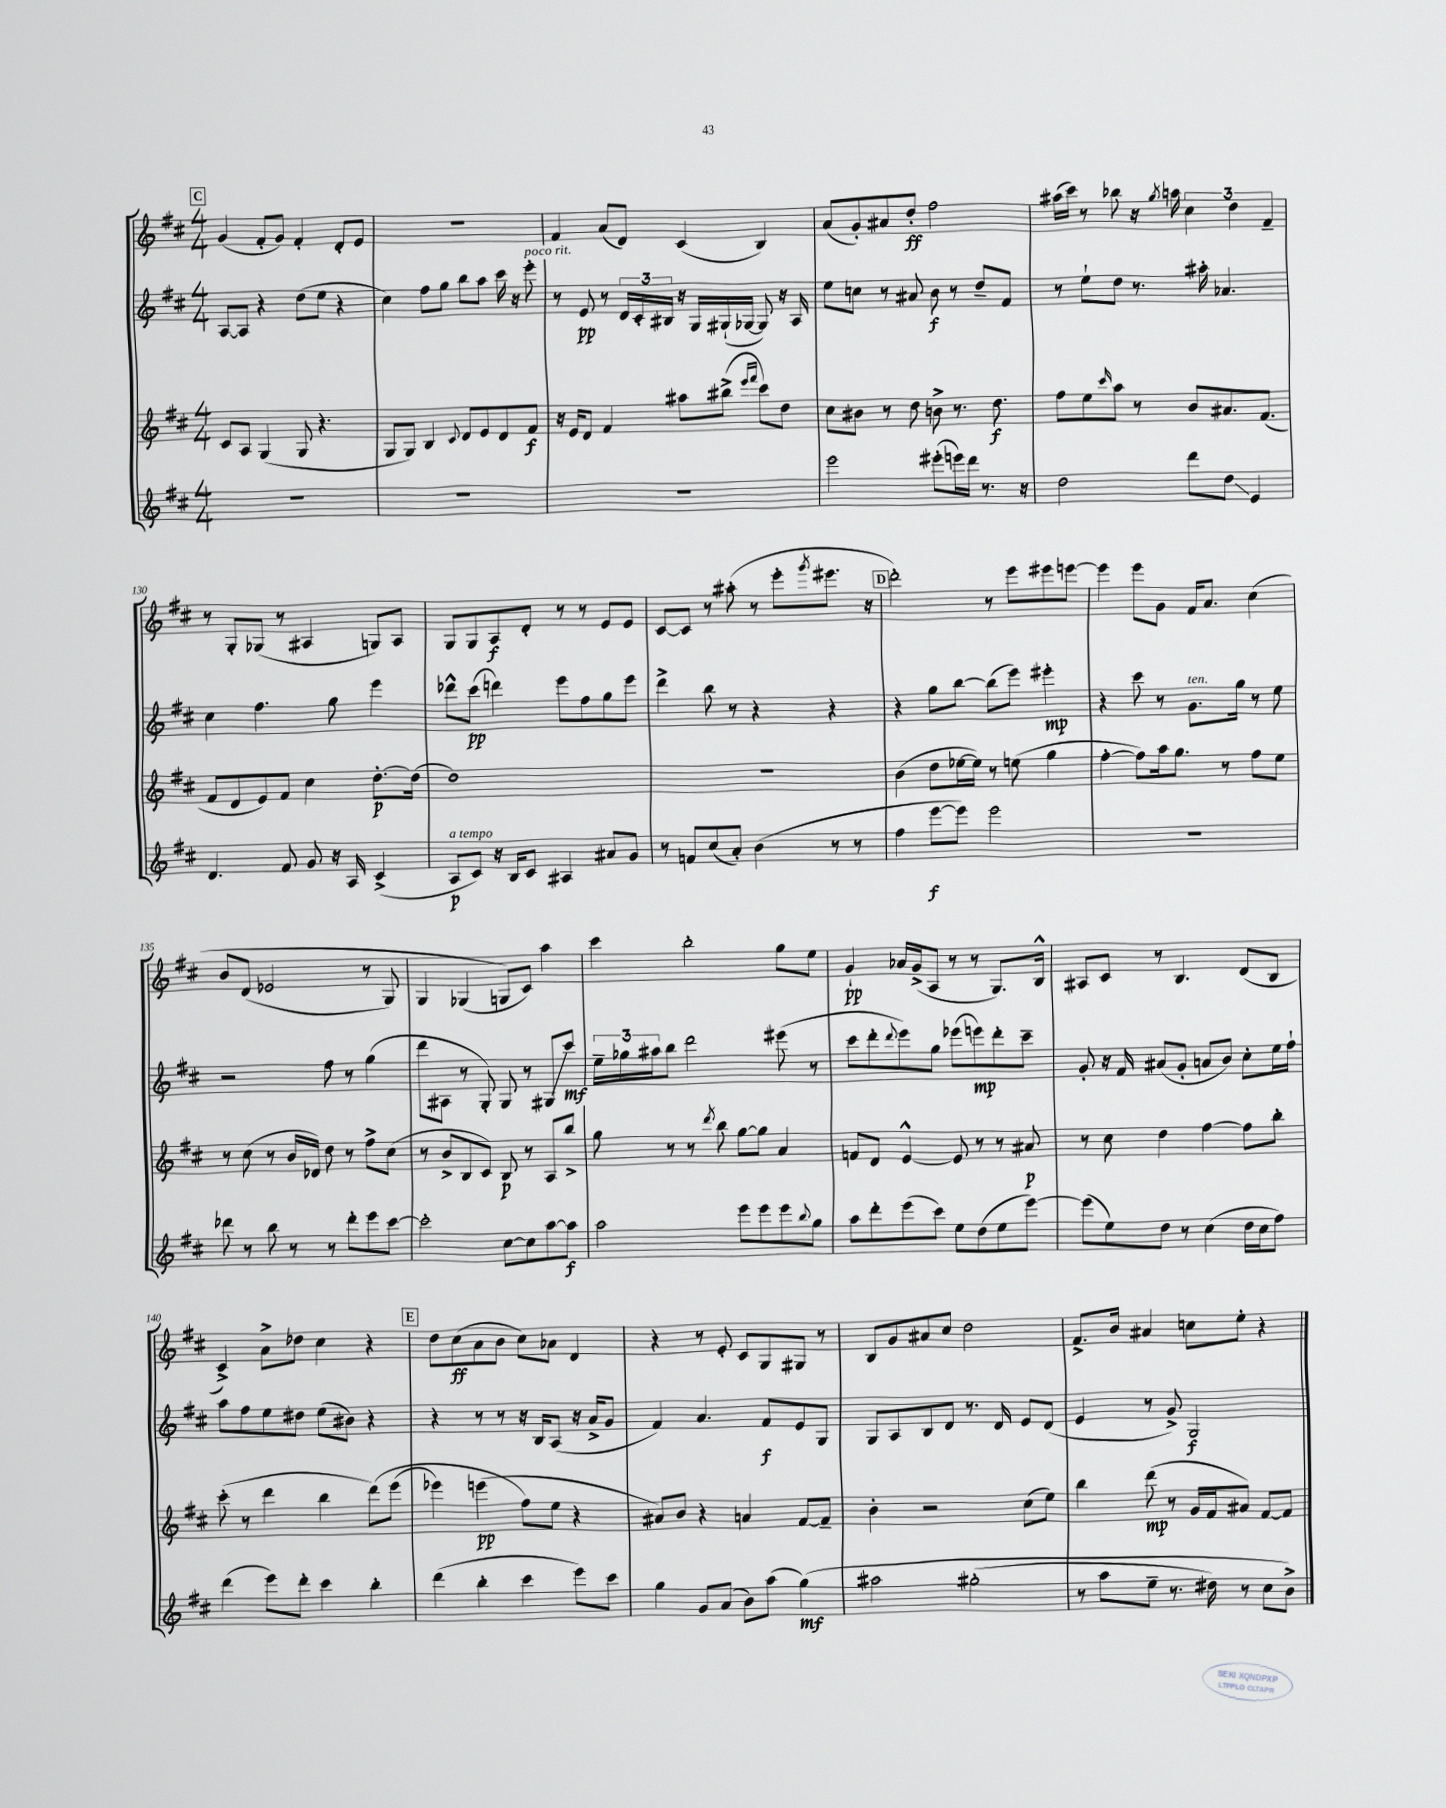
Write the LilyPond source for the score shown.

<<
\new StaffGroup <<
\new Staff = "s0" {
    \clef treble \key d \major \numericTimeSignature \time 4/4
    \mark \markup { \box "C" } g'4( fis'8-. g'8) fis'4-. d'8-. e'8 |
    R1 |
    fis'4 a'8( d'8) cis'4( b4) |
    a'8( g'8-.) ais'8 d''8-.\ff fis''2 |
    ais''16( cis'''16) r8 bes''8 r16 \acciaccatura { g''8 } a''16 \tuplet 3/2 { cis''4 d''4 fis'4-- } |
    r8 g8-. ges8( r8 ais4 g8) ais8 |
    g8 g8 a8\f d'8-. r8 r8 e'8 e'8 |
    cis'8~ cis'8 r8 ais''8-.( r8 e'''8-. \acciaccatura { g'''8 } eis'''8. r16 |
    \mark \markup { \box "D" } d'''2-.) r8 e'''8 eis'''8 e'''8~ |
    e'''4 e'''8 g'8 fis'16 a'8. cis''4\( |
    b'8 d'8( ees'2 r8 g8) |
    g4 ges4( g8\) cis'8) a''4 |
    cis'''4 b''2-. g''8 e''8 |
    g'4-!\pp aes'16 g'16->( a8 r8 r8 g8.) b16-^ |
    ais8 cis'8 r8 b4. d'8( b8 |
    cis'4->) a'8-> des''8 cis''4 r4 |
    \mark \markup { \box "E" } d''8 cis''8\ff( a'8 b'8 cis''8) aes'8 d'4 |
    r4 r8 e'8-. cis'8 g8 gis8 r8 |
    b8 g'8 ais'8 cis''8 d''2 |
    fis'8.-> b'16 ais'4 c''8 e''8-. r4 \bar "|." |
}
\new Staff = "s1" {
    \clef treble \key d \major \numericTimeSignature \time 4/4
    \mark \markup { \box "C" } a8~ a8 r4 d''8( e''8 r4 |
    cis''4) fis''8 g''8 b''8 a''8 cis'''16 r16 e'''8-.^\markup { \italic "poco rit." } |
    r8 e'8\pp r8 \tuplet 3/2 { d'16 cis'16-. bis16 } r16 g16 gis16-!( ges16~ ges8) r16 a16 |
    e''8 c''8 r8 ais'8 b'8\f r8 d''8-- fis'8 |
    r8 e''8-! d''8 r8. ais''16-. aes'4. |
    cis''4 fis''4. g''8 e'''4 |
    des'''8-^ cis'''8\pp( d'''4) e'''8 fis''8 g''8 e'''8 |
    d'''4-> b''8 r8 r4 r4 |
    \mark \markup { \box "D" } r4 g''8 b''8~ b''8( e'''8) eis'''4-.\mp |
    r4 cis'''8 r8 g'8.^\markup { \italic "ten." } g''16 r8 e''8 |
    r2 fis''8 r8 g''4( |
    d'''8 ais8 r8 g8-.) g8 r8 gis8\glissando cis'''8\mf |
    \tuplet 3/2 { e''16-- ges''16 ais''16 } b''8 d'''2 eis'''8( r8 |
    cis'''8 d'''8-. \appoggiatura { d'''8 } e'''8) g''8 ees'''8( e'''8\mp) d'''8-. cis'''8-- |
    g'8-. r16 fis'16 ais'8( g'8-. a'8 b'8) cis''8-. e''16 fis''16-! |
    a''8 fis''8 e''8 dis''8 e''8( bis'8) r4 |
    \mark \markup { \box "E" } r4 r8 r8 r16 b16 a8( r16 a'16-> g'8 |
    fis'4) a'4. fis'8\f e'8 g8 |
    g8 a8 b8 d'8 r8. d'16 e'8 d'8( |
    e'4 r8 g'8->) g2\f \bar "|." |
}
\new Staff = "s2" {
    \clef treble \key d \major \numericTimeSignature \time 4/4
    \mark \markup { \box "C" } cis'8 a8 g4( g8 r4. |
    g8 g8) b4 \appoggiatura { cis'8 } d'8 e'8 d'8 fis'8\f |
    r16 e'16 d'8 fis'4 ais''8 bis''8->( \grace { e'''16 fis'''16 } cis'''8) d''8 |
    cis''8 bis'8 r8 d''8 b'8-> r8. d''8.\f |
    fis''8 e''8 \grace { cis'''16 } a''8 r8 b'8 ais'8. fis'8.( |
    fis'8 d'8 e'8) fis'8 cis''4 d''8.~-.\p d''16( |
    d''1) |
    R1 |
    \mark \markup { \box "D" } b'4( d''8 ees''16~ ees''16) r8 e''8( g''4 |
    fis''4~-. fis''8) a''16 g''8. r8 fis''8 e''8 |
    r8 cis''8( r8 b'16 des'16) d''8 r8 fis''8-> cis''8( |
    r8 b'8-> b8 cis'8) b8\p r8 a8 b''8-> |
    g''8 r8 r8 \acciaccatura { d'''8 } b''8 g''8~ g''8 a'4 |
    f'8 d'8 e'4~-^ e'8 r8 r8 ais'8\p |
    r8 cis''8 d''4 fis''4~ fis''8 b''8-. |
    cis'''8-.( r8 d'''4 b''4 d'''8)\( e'''8( |
    \mark \markup { \box "E" } ees'''4) e'''4\pp( fis''8\) e''8 r4 |
    ais'8) b'8 r4 a'4 fis'8~ fis'8-- |
    b'4-. r2 cis''8( e''8) |
    b''4 d'''8\mp( r8 g'16 fis'16 ais'8) fis'8~ fis'8 \bar "|." |
}
\new Staff = "s3" {
    \clef treble \key d \major \numericTimeSignature \time 4/4
    \mark \markup { \box "C" } R1 |
    R1 |
    r1 |
    e'''2 eis'''8-.( e'''16) d'''16 r8. r16 |
    d''2 d'''8 d''8\glissando e'4 |
    d'4. fis'8 g'8 r16 a16 cis'4->( |
    a8\p^\markup { \italic "a tempo" } cis'8) r16 b16 cis'8 ais4 ais'8 g'8 |
    r8 f'8 cis''8( a'8-.) b'4( r8 r8 |
    \mark \markup { \box "D" } fis''4 e'''8~\f e'''8) e'''2 |
    r1 |
    des'''8 r8 b''8 r8 r8 des'''8-. e'''8 cis'''8~ |
    cis'''2-. cis''8~ cis''8 a''8~ a''8\f |
    a''2 e'''8 e'''8 e'''8 \appoggiatura { b''8 } g''8 |
    a''8 d'''8-. e'''8( cis'''8) e''8 d''8( e''8 e'''8~) |
    e'''8( e''8) d''8 r8 cis''4( d''16 cis''16 fis''8) |
    d'''4( e'''8) d'''8-. cis'''4 b''4-. |
    \mark \markup { \box "E" } d'''4( b''4-. cis'''4 e'''8) cis'''8 |
    g''4 g'8 a'8( b'8) a''8( g''4\mf)\( |
    ais''2 gis''2-.( |
    r8 a''8 e''8-- r8. dis''16) r8 cis''8 b'8->\) \bar "|." |
}
>>
>>
\layout { \context { \Score currentBarNumber = #125 } }
